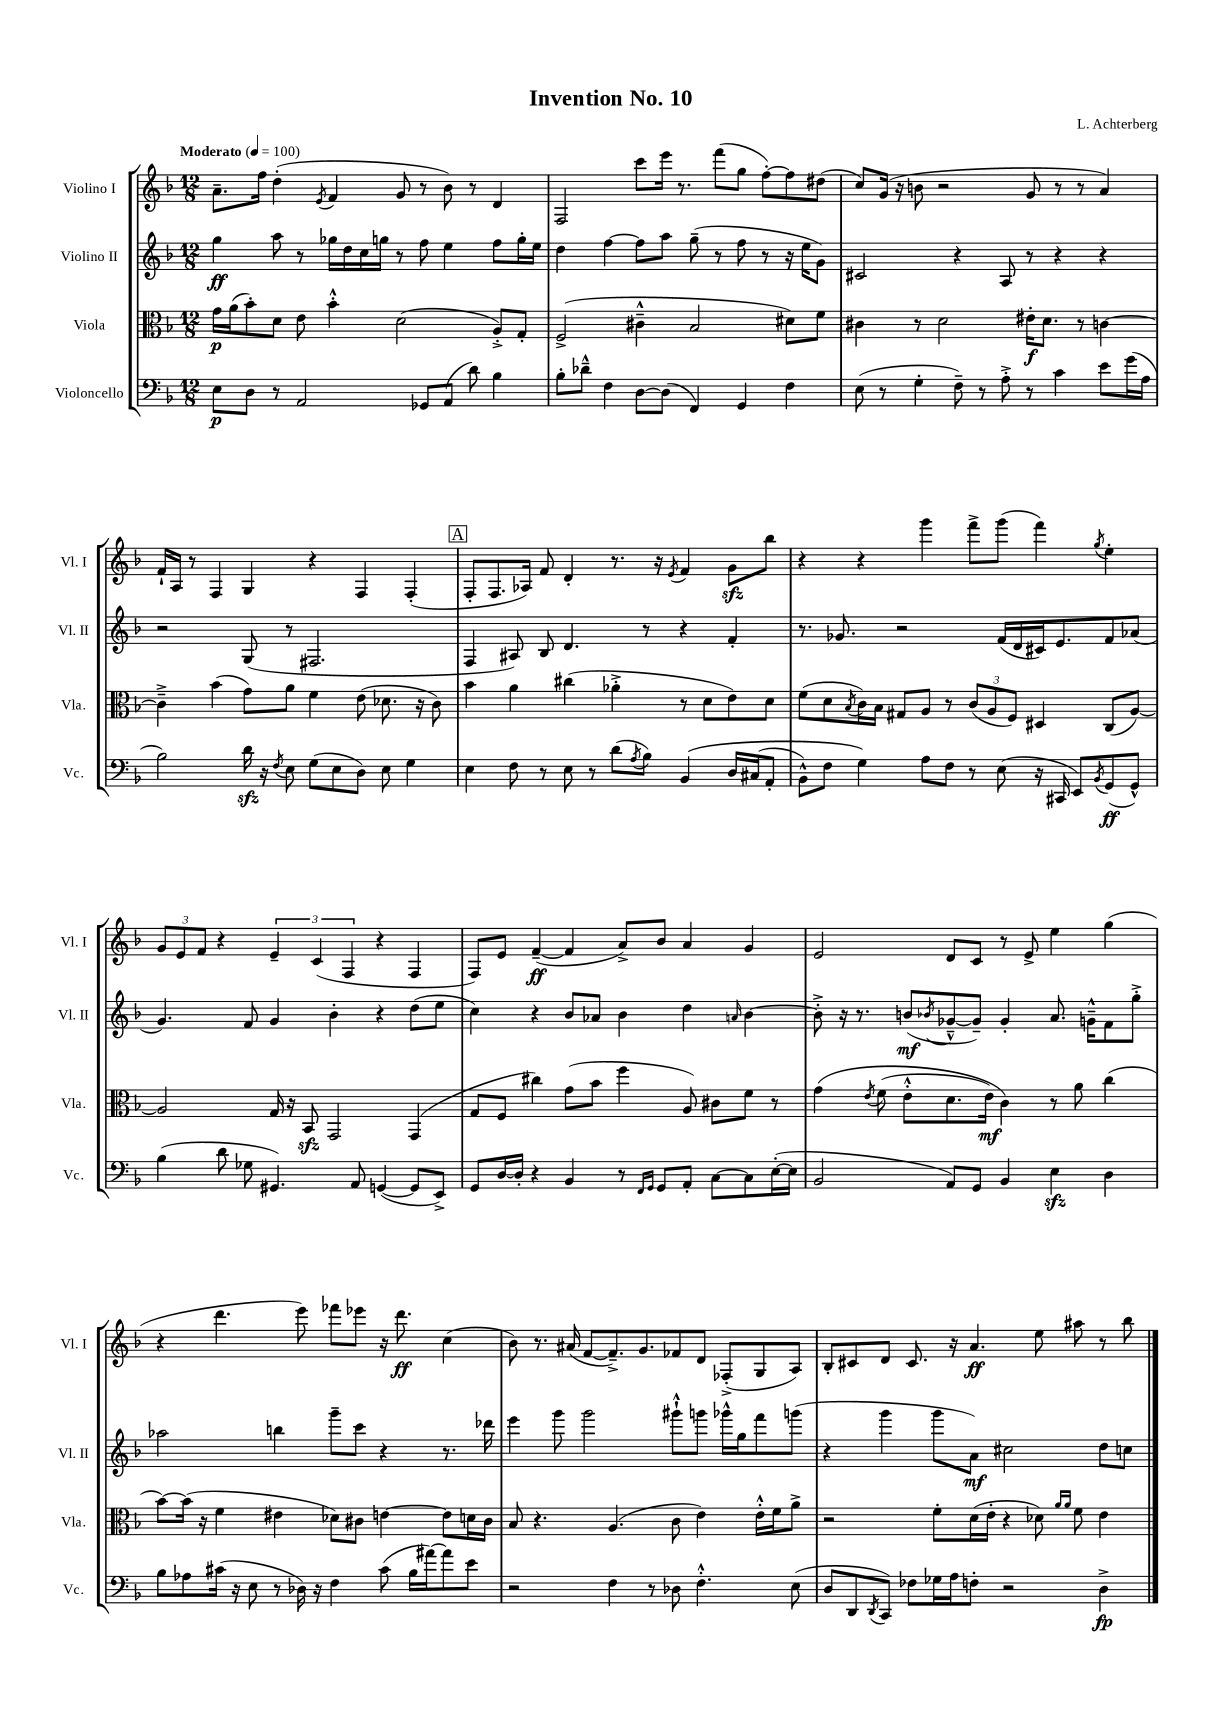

**kern	**kern	**kern	**kern
*staff4	*staff3	*staff2	*staff1
*clefF4	*clefC3	*clefG2	*clefG2
*k[b-]	*k[b-]	*k[b-]	*k[b-]
*M12/8	*M12/8	*M12/8	*M12/8
*MM100	*MM100	*MM100	*MM100
8E	16g	4gg	8.a~
.	(16a	.	.
8D	8b-')	.	.
.	.	.	16ff
8r	8d	8aa	(4dd'
2AA	8e	8r	.
.	.	.	8qe
.	4b-'^^	16gg-	4f
.	.	16dd	.
.	.	16cc	.
.	.	16gg	.
.	(2d	8r	8g
8GG-	.	8ff	8r
(8AA	.	4ee	8b-)
8d)	.	.	8r
4B-	8A'^)	8ff	4d
.	8G'	16gg'	.
.	.	16ee	.
=	=	=	=
8B-'	(2F^	4dd	2F
8d-~^^	.	.	.
4F	.	[4ff	.
[8D	4c#~^^	8ff]	8ccc
(8D]	.	8aa	16eee
.	.	.	8.r
4FF)	2B-	(8gg~	.
.	.	8r	(8fff
4GG	.	8ff	8gg
.	.	8r	[8ff')
4F	8d#)	16r	8ff]
.	.	16ee	.
.	8f	8g)	(8dd#
=	=	=	=
(8E	4c#	2c#	8cc)
8r	.	.	(16g
.	.	.	16r
4G'	8r	.	8b
.	2d	.	2r
8F~)	.	4r	.
8r	.	.	.
8A'^	.	8A	.
8r	16e#'	8r	8g
.	8.d	.	.
4c	.	4r	8r
.	8r	.	8r
8e	[4c	4r	4a)
(16g	.	.	.
16A	.	.	.
=	=	=	=
2B-)	4c~^]	2r	16f`
.	.	.	16A
.	.	.	8r
.	(4b-	.	4F
16d	8g)	(8G	4G
16r	.	.	.
8qF	.	.	.
8E	8a	8r	.
(8G	4f	2.F#	4r
8E	.	.	.
8D)	(8e	.	4F
8E	8.d-	.	.
4G	.	.	(4F'
.	16r	.	.
.	8c)	.	.
=	=	=	=
4E	4b-	4F	8F'
.	.	.	8.F
8F	4a	8A#)	.
.	.	.	16A-)
8r	.	8B-	8f
8E	(4cc#	4.d	4d'
8r	.	.	.
(8d	4a-'^	.	8.r
8qA	.	.	.
8B-)	.	8r	.
.	.	.	16r
.	.	.	8qe
&(4BB-	8r	4r	4f
.	8d	.	.
16D	8e)	4f'	8g
(16C#	.	.	.
8AA'	8d	.	8bb-
=	=	=	=
8BB-^^)	(8f	8.r	4r
8F	8d	.	.
.	.	8.g-	.
.	8qB-	.	.
4G&)	16c)	.	4r
.	16B-	.	.
.	8G#	2r	.
8A	8A	.	4ggg
8F	8r	.	.
8r	(12c	.	8fff^
.	12A	.	.
(8E	.	(16f	(8ggg
.	12F)	.	.
.	.	16d	.
16r	4D#	16c#)	4fff)
16CC#	.	8.e	.
8EE)	.	.	.
8qBB-	.	.	8qgg
(8GG	(8C	8f	4ee'
8GG^^)	[8A)	(8a-	.
=	=	=	=
(4B-	2A]	4.g)	12g
.	.	.	12e
.	.	.	12f
8d	.	.	4r
8G-	.	8f	.
4.GG#)	16G	4g	6e~
.	16r	.	.
.	8BB-	.	.
.	.	.	(6c
.	2GG	4b-'	.
.	.	.	6F
8AA	.	.	.
([4GG	.	4r	4r
8GG]	(4GG	(8dd	4F
8EE^)	.	8ee	.
=	=	=	=
8GG	8G	4cc)	8F)
[16D	8F	.	8e
16D']	.	.	.
4r	4cc#)	4r	([4f~
4BB-	(8g	8b-	4f]
.	8b-	8a-	.
8r	4ff	4b-	8a^)
16qqFF	.	.	.
16qqGG	.	.	.
8GG	.	.	8b-
8AA'	8A)	4dd	4a
[8C	8c#	.	.
.	.	16qqa	.
8C]	8f	[4b-	4g
([16E'	8r	.	.
16E]	.	.	.
=	=	=	=
2BB-	&(4g	8b-'^]	2e
.	.	16r	.
.	.	8.r	.
.	8qe	.	.
.	(8f	.	.
.	8e'^^	(8b	.
.	.	8qb-	.
8AA)	8.d	[8g-~^^	8d
8GG	.	8g-~])	8c
.	16e)	.	.
4BB-	4c&)	4g-'	8r
.	.	.	8e^
4E	8r	8.a	4ee
.	8a	.	.
.	.	16g~^^	.
4D	(4cc	8f	(4gg
.	.	8gg'^	.
=	=	=	=
8B-	[8b-)	2aa-	4r
8A-	(16b-]	.	.
.	16r	.	.
(16c#	4f	.	4.ddd
16r	.	.	.
8E	.	.	.
8r	4e#	4bb	.
16D-)	.	.	8eee)
16r	.	.	.
4F	8d-)	8ggg~	8fff-
.	8c#	8ccc	8eee-
(8c#	[4e	4r	16r
.	.	.	8.ddd
16B-	.	.	.
[16a#)	.	.	.
8a#]	8e]	8.r	(4cc
8e	16d	.	.
.	16c#	16ddd-	.
=	=	=	=
2r	8B-	4eee	8b-)
.	4.r	.	8.r
.	.	8ggg	.
.	.	.	(16a#
.	.	2ggg	[8f
4F	(4.A	.	8.f~^])
.	.	.	8.g
8r	.	.	.
8D-	8c	8ggg#`^^	8f-
4.F'^^	4e)	8ggg	8d
.	.	16ggg-^^	(8F-'^
.	.	16gg	.
.	16e'^^	8fff	8G
.	16f	.	.
(8E	8a^	(8ggg	8A)
=	=	=	=
8D	2r	4r	8B-'
8DD	.	.	8c#
8qDD	.	.	.
8CC)	.	4ggg	8d
8F-	.	.	8.c#
16G-	8f'	8ggg	.
16A	.	.	16r
8F'	(16d	8a)	4.a
.	16e'	.	.
2r	4r	2cc#	.
.	8d-)	.	8ee
.	16qqa	.	.
.	16qqa	.	.
.	8f	.	8aa#
4D^	4e	8dd	8r
.	.	8cc	8bb-
==	==	==	==
*-	*-	*-	*-
